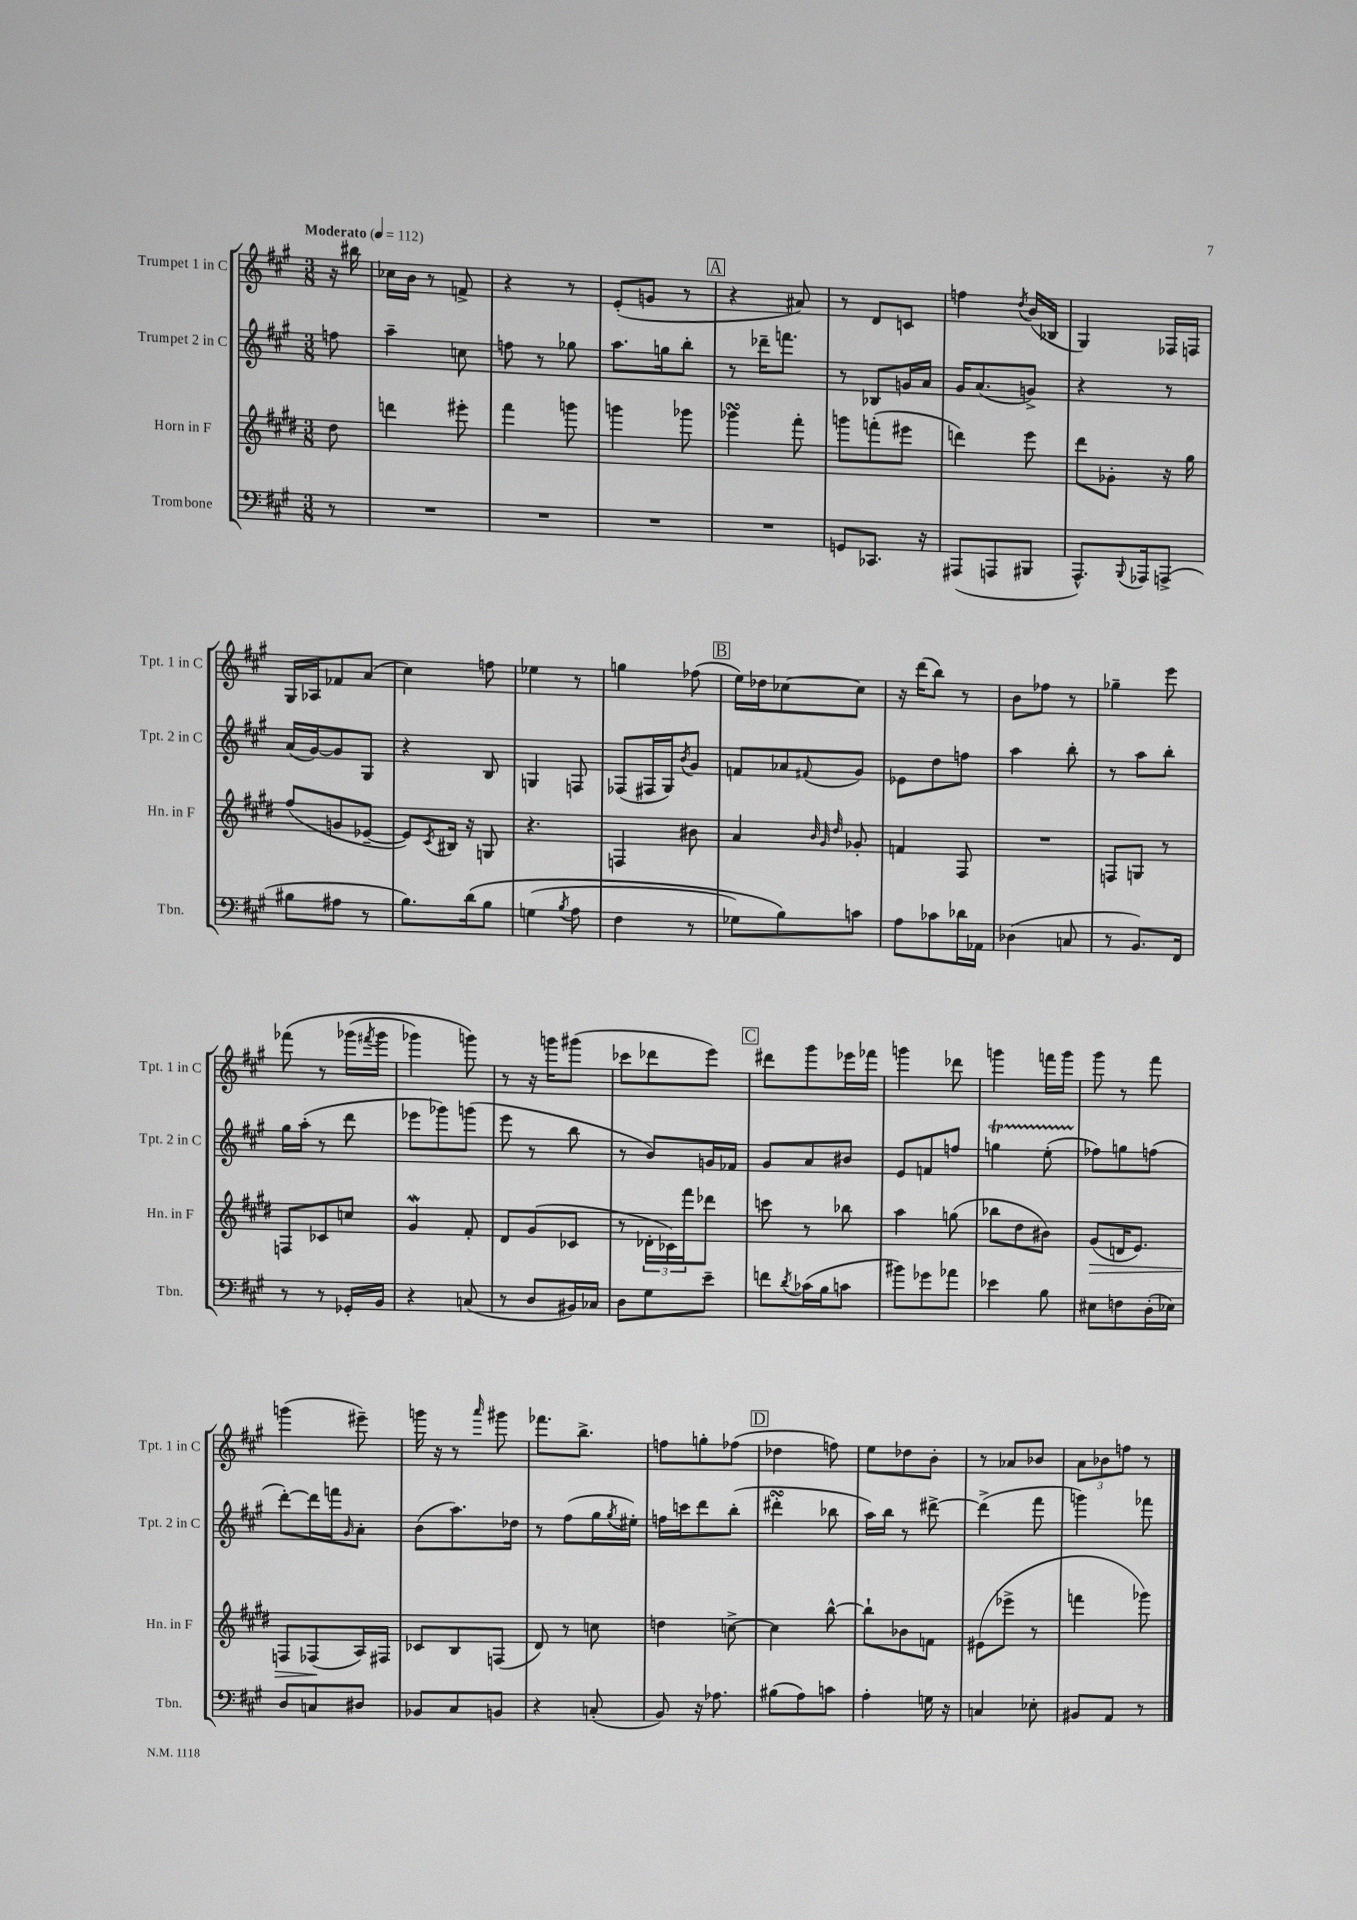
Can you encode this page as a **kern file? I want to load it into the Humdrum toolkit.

**kern	**kern	**kern	**kern
*staff4	*staff3	*staff2	*staff1
*clefF4	*clefG2	*clefG2	*clefG2
*k[f#c#g#]	*k[f#c#g#d#]	*k[f#c#g#]	*k[f#c#g#]
*M3/8	*M3/8	*M3/8	*M3/8
*MM112	*MM112	*MM112	*MM112
8r	8dd#\	8ff\	16r
.	.	.	16bb#\
=	=	=	=
4.r	4ddd\	4aa~\	16cc-\LL
.	.	.	16b\JJ
.	.	.	8r
.	8eee#'\	8cc\	8f^/
=	=	=	=
4.r	4fff#\	8ff\	4r
.	.	8r	.
.	8ggg\	8gg-\	8r
=	=	=	=
4.r	4ggg\	8.aa\L	(8e'/L
.	.	.	8g/J
.	.	16gg\k	.
.	8ggg-\	8bb'\J	8r
=	=	=	=
4.r	4ggg-\	8r	4r
.	.	16ddd-~\LK	.
.	.	8.fff\J	.
.	8fff#'\	.	8a#/)
=	=	=	=
8GG/L	8ggg\L	8r	8r
8.CC-/J	(8fff'\	8B-/L	8d/L
.	8eee#\J	16g/L	8c/J
16r	.	16a/JJ	.
=	=	=	=
(8AAA#/L	4ddd\)	16g#/LK	4ff\
.	.	(8.a/	.
8AAA/	.	.	.
.	.	.	8qdd/
8BBB#/J	8eee\	8g^/J)	(16b/LL
.	.	.	16B-/JJ
=	=	=	=
8.AAA^^/L)	8ddd#\L	4r	4G#/)
.	8g-'\J	.	.
8qqBBB/	.	.	.
16AAA-/k	.	.	.
(8AAA^/J	16r	8r	16F-/LL
.	16gg#\	.	16F/JJ
=	=	=	=
8B#\L	(8ff#/L	(16a/LL	16G#/LL
.	.	[16g#/J)	16A-/J
8A#\J	8g/	8g#/]	8f-/
8r	[8e-~/J	8G#/J	(8a/J
=	=	=	=
8.B\L)	8e-/]L)	4r	4cc#\)
.	8qc#/	.	.
.	16B#/Jk	.	.
&(16d\k	16r	.	.
8B\J	8G/	8B/	8ff\
=	=	=	=
(4G\	4.r	4G/	4ee-\
8qB/	.	.	.
8A\	.	8F/	8r
=	=	=	=
4F#\	4F/	(8F-/L	4gg\
.	.	16F#/L	.
.	.	16G#/J)	.
.	.	8qb/	.
8r	8b#\	8g#/J	(8ff-\
=	=	=	=
8G-\L)	4a/	8f/L	16ee\LL)
.	.	.	16dd-\J
8B\&)	.	8a-/	[8cc-\
.	32qqb/	.	.
.	32qqg#/	.	.
.	32qqdd#/	8qqf#/	.
8c\J	8g-'/	8g#/J	8cc-\]J
=	=	=	=
8A\L	4f/	8e-\L	16r
.	.	.	(16ddd\LK
8c-\	.	8dd\	8bb\J)
16d-\L	8F#/	8ff\J	8r
16AA-\JJ	.	.	.
=	=	=	=
(4D-\	4.r	4aa\	8b\L
.	.	.	8ff-\J
8C/	.	8bb'\	8r
=	=	=	=
8r	8F/L	8r	4gg-~\
8.BB/L)	8G/J	8aa\L	.
.	8r	8bb'\J	8eee\
16FF#/Jk	.	.	.
=	=	=	=
8r	8F/L	16gg#\LL	&(8fff-\
.	.	(16aa'\JJ	.
8r	8c-/	8r	8r
16GG-'/LL	8cc/J	8ddd\	(16ggg-\LL
.	.	.	8qfff#/
16BB/JJ	.	.	16ggg-\JJ
=	=	=	=
4r	4g#/	8eee-\L	4ggg-\)
.	.	8ggg-\)	.
(8C/	8f#'/	(8ggg\J	8ggg\&)
=	=	=	=
8r	8d#/L	8eee\	8r
8D/L	(8g#/	8r	16r
.	.	.	16ggg\LK
16BB#/L)	8c-/J	8bb\	(8ggg#\J
16C-/JJ	.	.	.
=	=	=	=
8D\L	8r	8r	8ccc-\L
8G#\	24d-'\LL	8b/L)	8ddd-\
.	24c-\)	.	.
.	24fff#\J	.	.
8e~\J	8ddd-\J	16g/L	8eee\J)
.	.	16f-/JJ	.
=	=	=	=
8f\L	8ccc\	8g#/L	8ddd#\L
8qd/	.	.	.
(16c-\L	8r	8a/	8ggg#\
16B\J	.	.	.
8c\J	8bb-\	8b#/J	16eee-\L
.	.	.	16fff-\JJ
=	=	=	=
8b#\L)	4aa\	8e/L	4ggg\
8g-\	.	8f/	.
8a-\J	(8gg\	8ff/J	8ddd-\
=	=	=	=
4e-\	8bb-\L	4gg\	4ggg\
.	8dd#\	.	.
8B\	8b#\J)	(8ee'\	16fff\LL
.	.	.	16ggg\JJ
=	=	=	=
8E#\L	(8g#/L	8ff-\L)	8ggg#\
8F\	16d/K	8gg\	8r
.	8.e/J)	.	.
(16D'\L	.	(8ff\J	8fff#\
16E-\JJ)	.	.	.
=	=	=	=
8D/L	8F/L	[8ddd'\L)	(4ggg\
8C/	(8F-/	16ddd\]L	.
.	.	16fff\J	.
.	.	16qqg#/	.
8D#/J	16A/L)	8a'\J	8eee#~\)
.	16F#/JJ	.	.
=	=	=	=
8BB-/L	8c-/L	(8b\L	16ggg\
.	.	.	16r
8C#/	8B/	8.aa\)	8r
.	.	.	16qqaaa/
8BB/J	(8F/J	.	8ggg#\
.	.	16dd-\Jk	.
=	=	=	=
4r	8d#/)	8r	8.fff-\L
.	8r	(8ff#\L	.
.	.	.	8.bb^\J
(8C'/	8cc\	16gg#\L	.
.	.	8qgg#/	.
.	.	16ee#'\JJ)	.
=	=	=	=
8BB/)	4dd\	16ff\LL	8ff\L
.	.	16ccc\J	.
16r	.	8ddd\	8gg'\
8.A-\	.	.	.
.	[8cc^\	(8bb'\J	(8ff-\J
=	=	=	=
(8B#\L	4cc\]	4ddd#'\	4dd-\
8A\)	.	.	.
8c\J	[8bb^^\	8bb-\	8ff\)
=	=	=	=
4A'\	8bb`\]L	16aa\LL)	8ee\L
.	.	16bb\JJ	.
.	8b-\	8r	8dd-\
16G\	8f\J	[8ddd#^\	8b'\J
16r	.	.	.
=	=	=	=
4C/	(8e#\L	(4ddd#^\]	8r
.	8eee-^\J	.	8a-/L
8E-'\	8r	8fff#\	8b-/J
=	=	=	=
8BB#/L	4fff\	4ggg\)	12a\L
.	.	.	12b-\
8AA/J	.	.	.
.	.	.	12ff\J
8r	8ggg-\)	8fff-\	8r
==	==	==	==
*-	*-	*-	*-
